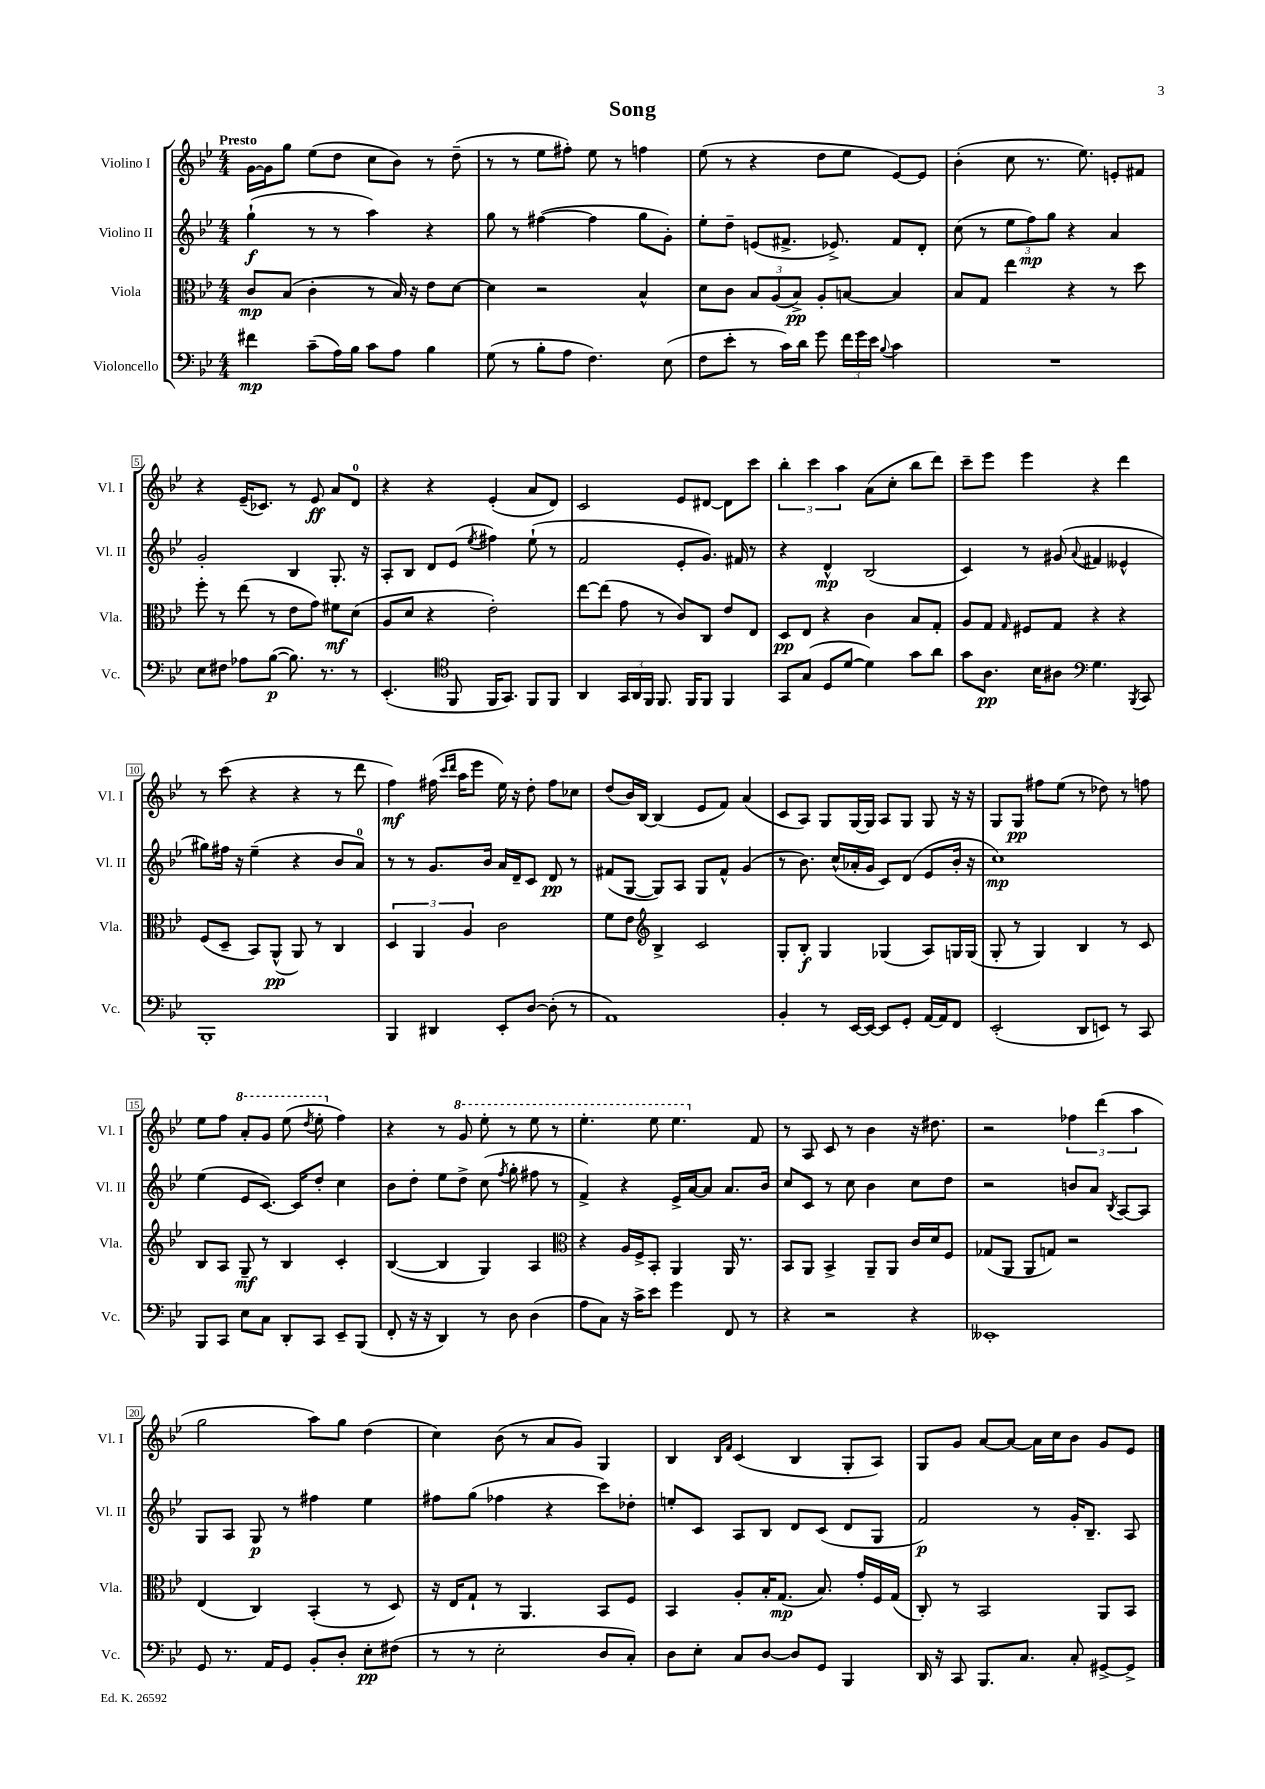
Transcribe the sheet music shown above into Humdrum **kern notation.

**kern	**kern	**kern	**kern
*staff4	*staff3	*staff2	*staff1
*clefF4	*clefC3	*clefG2	*clefG2
*k[b-e-]	*k[b-e-]	*k[b-e-]	*k[b-e-]
*M4/4	*M4/4	*M4/4	*M4/4
4f#	8c	(4gg`	[16g
.	.	.	16g]
.	(8B-	.	8gg
(8c~	4c'	8r	(8ee-
16A)	.	8r	8dd
16B-	.	.	.
8c	8r	4aa)	8cc
8A	16B-)	.	8b-)
.	16r	.	.
4B-	8e-	4r	8r
.	[8d	.	(8dd~
=	=	=	=
(8G	4d]	8gg	8r
8r	.	8r	8r
8B-'	2r	([4ff#	8ee-
8A	.	.	8ff#')
4.F)	.	4ff#]	8ee-
.	.	.	8r
.	4B-^^	8gg	4ff
(8E-	.	8g')	.
=	=	=	=
8F	8d	8ee-'	(8ee-
8e-'	8c	8dd~	8r
8r	12B-	(8e	4r
.	(12A	.	.
16c)	.	8.f#^	.
.	12B-^)	.	.
16d	.	.	.
8g	8A'	.	8dd
.	.	8.e-^)	.
24f	[8B	.	8ee-
24g	.	.	.
24e-	.	.	.
8qqB-	.	.	.
4c	4B]	8f#	[8e-)
.	.	8d'	8e-]
=	=	=	=
1r	8B-	(8cc	(4b-'
.	8G	8r	.
.	4ee-	12ee-	8cc
.	.	12ff)	.
.	.	.	8.r
.	.	12gg	.
.	4r	4r	.
.	.	.	8.ee-)
.	8r	4a	8e'
.	8dd	.	8f#
=	=	=	=
8E-	8ff'	2g'	4r
8F#	8r	.	.
8A-	(8ee-	.	(16e-~
.	.	.	8.c-)
([8B-	8r	.	.
8.B-])	8e-	4B-	8r
.	8g)	.	8e-
8.r	.	.	.
.	8f#	8.G'	8a
8r	(8d	.	8d
.	.	16r	.
=	=	=	=
(4.EE-'	8A	8A'	4r
.	8d	8B-	.
.	4r	8d	4r
*clefC4	*	*	*
8FF	.	(8e-	.
.	.	8qee-	.
16FF	2e-')	4ff#)	(4e-'
8.GG)	.	.	.
8FF	.	(8ee-`	8a
8FF	.	8r	8d)
=	=	=	=
4AA	[8ee-	2f	2c
.	(8ee-]	.	.
24GG	8g	.	.
24AA	.	.	.
24FF	.	.	.
8.FF	8r	.	.
.	8c)	8e-'	8e-
16FF	.	.	.
8FF	8C	8.g)	[8d#
4FF	8e-	.	8d#]
.	.	16f#	.
.	8E-	8r	8ccc
=	=	=	=
8GG	8D	4r	6bb-'
(8G	8E-	.	.
.	.	.	6ccc
8D	4r	4d^^	.
.	.	.	6aa
[8d	.	.	.
4d])	4c	(2B-	(8a
.	.	.	8cc'
8g	8B-	.	8bb-
8a	8G'	.	8ddd)
=	=	=	=
8g	8A	4c)	8ccc~
8.A	8G	.	8eee-
.	16qqG	.	.
.	8F#	8r	4eee-
16B-	.	.	.
8A#	8G	(8g#	.
*clefF4	*	*	*
.	.	8qqa	.
4.G	4r	4f#	4r
.	4r	4e--^^	4ddd
8qBBB-	.	.	.
8CC	.	.	.
=	=	=	=
1BBB-'	(8F	8gg#)	8r
.	8D~	16ff#	(8ccc
.	.	16r	.
.	8BB-)	(4ee-~	4r
.	(8AA^^	.	.
.	8AA)	4r	4r
.	8r	.	.
.	4C	8b-	8r
.	.	8a)	8ddd
=	=	=	=
4BBB-	6D	8r	4ff)
.	.	8r	.
.	6AA	.	.
4DD#	.	8.g	(16ff#
.	.	.	16qqccc
.	.	.	16qqddd
.	.	.	16aa
.	6A	.	.
.	.	.	8eee-
.	.	16b-	.
8EE-'	2c	16a	16ee-)
.	.	16d~	16r
[8D	.	8c	8dd'
(8D']	.	8d	8ff#
8r	.	8r	8cc-
=	=	=	=
1AA)	8f	(8f#	(8dd
.	8e-	[8G	16b-)
.	.	.	[16B-
*	*clefG2	*	*
.	4B-^	8G])	(4B-]
.	.	8A	.
.	2c	8G	8e-
.	.	8f#^^	8f)
.	.	(4g	(4a
=	=	=	=
4BB-'	8G'	8r	8c
.	8B-'	8.b-)	8A)
8r	4G	.	8G
.	.	(16cc^^	.
[16EE-	.	16a-'	[16G
16EE-_	.	16g	16G]
8EE-]	(4G-	8c)	8A
8GG'	.	(8d	8G
[16AA	8A)	8e-	8G
16AA]	.	.	.
8FF	16G	16b-'	16r
.	(16G	16r	16r
=	=	=	=
(2EE-'	8G'	1cc)	8G
.	8r	.	8G
.	4G)	.	8ff#
.	.	.	(8ee-
8DD	4B-	.	8r
8EE)	.	.	8dd-)
8r	8r	.	8r
8CC	8c	.	8ff
=	=	=	=
8BBB-	8B-	(4ee-	8ee-
8CC	8A	.	8ff
8E-	8G~	8e-	8aa'
8C	8r	[8.c)	8gg
8DD'	4B-	.	(8eee-
.	.	16c]	.
.	.	.	8qddd
8CC	.	8dd'	8eee-'
8EE-~	4c'	4cc	4ff)
(8BBB-	.	.	.
=	=	=	=
8FF'	([4B-	8b-	4r
16r	.	8dd'	.
16r	.	.	.
4DD)	4B-]	8ee-	8r
.	.	8dd^	8gg
8r	4G)	(8cc	8eee-'
.	.	8qff	.
8D	.	8gg'	8r
(4D	4A	8ff#	8eee-
.	.	8r	8r
=	=	=	=
*	*clefC3	*	*
8A	4r	4f^)	4.eee-'
8C)	.	.	.
16r	16A	4r	.
16c^	16F^	.	.
8e-	8BB-'	.	8eee-
4g	4AA	16e-^	4.eee-
.	.	[16a	.
.	.	8a]	.
8FF	16AA	8.a	.
.	8.r	.	.
8r	.	.	8f
.	.	16b-	.
=	=	=	=
4r	8BB-	8cc	8r
.	8AA	8c	8A
2r	4BB-^	8r	8c
.	.	8cc	8r
.	8AA~	4b-	4b-
.	8AA	.	.
4r	16c	8cc	16r
.	16d	.	8.dd#
.	8F	8dd	.
=	=	=	=
1EE--'	(8G-	2r	2r
.	8AA	.	.
.	8AA	.	.
.	8G)	.	.
.	2r	8b	6ff-
.	.	8a	.
.	.	.	(6ddd
.	.	8qB-	.
.	.	[8A	.
.	.	.	6aa
.	.	8A]	.
=	=	=	=
8GG	(4E-	8G	2gg
8.r	.	8A	.
.	4C)	8G	.
16AA	.	.	.
8GG	.	8r	.
8BB-'	(4BB-'	4ff#	8aa)
8D'	.	.	8gg
8E-'	8r	4ee-	(4dd
(8F#	8D)	.	.
=	=	=	=
8r	16r	8ff#	4cc)
.	16E-	.	.
8r	8G`	(8gg	.
2E-'	8r	4ff-	(8b-
.	4.AA	.	8r
.	.	4r	8a
.	.	.	8g)
8D	8BB-	8ccc)	4G
8C')	8F	8dd-'	.
=	=	=	=
8D	4BB-	8ee'	4B-
8E-'	.	8c	.
.	.	.	16qqB-
.	.	.	16qqf
8C	8A'	8A	(4c
[8D	16B-'	8B-	.
.	(8.G	.	.
8D]	.	8d	4B-
8GG	8.B-)	(8c	.
4BBB-	.	8d	8G'
.	16g'	.	.
.	16F	8G	8A)
.	(16G	.	.
=	=	=	=
16DD	8C')	2f)	8G
16r	.	.	.
8CC	8r	.	8g
8.BBB-	2BB-	.	[8a
.	.	.	8a_
8.C	.	.	.
.	.	8r	16a]
.	.	.	16cc
8C'	.	16g'	8b-
.	.	8.B-~	.
[8GG#^	8AA	.	8g
8GG#^]	8BB-	8A	8e-
==	==	==	==
*-	*-	*-	*-
